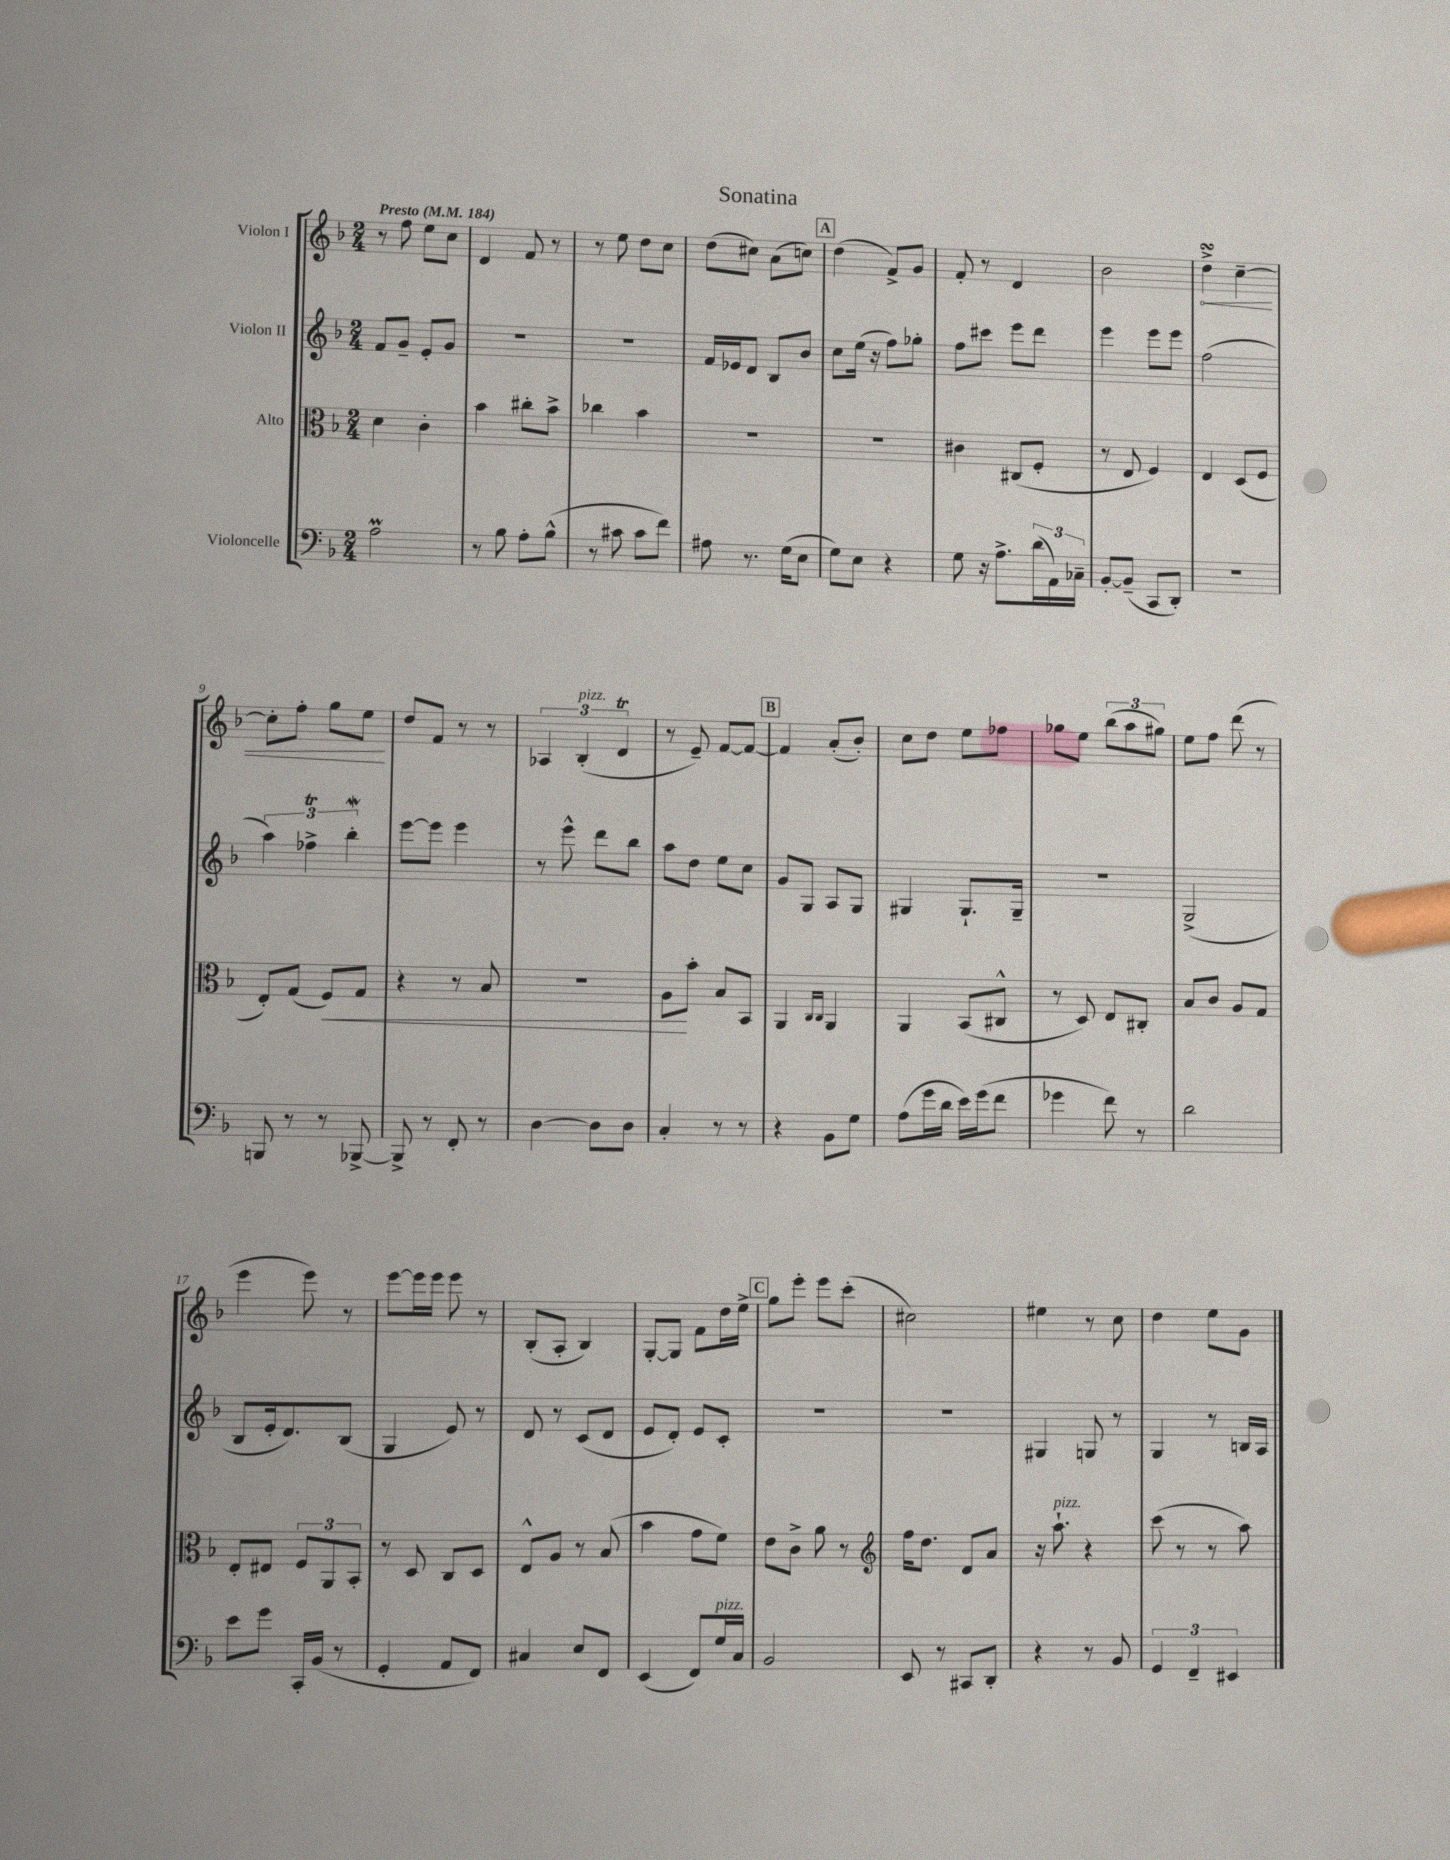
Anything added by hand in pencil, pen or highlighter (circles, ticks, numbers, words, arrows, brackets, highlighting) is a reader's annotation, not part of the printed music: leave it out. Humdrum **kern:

**kern	**kern	**kern	**kern
*staff4	*staff3	*staff2	*staff1
*clefF4	*clefC3	*clefG2	*clefG2
*k[b-]	*k[b-]	*k[b-]	*k[b-]
*M2/4	*M2/4	*M2/4	*M2/4
*MM184	*MM184	*MM184	*MM184
2A	4d	8f	8r
.	.	8g~	8ff
.	4c'	8e'	8ee
.	.	8g	8cc
=	=	=	=
8r	4b-	2r	4d
8B-	.	.	.
8A'	8cc#'	.	8f
(8B-^^	8b-^	.	8r
=	=	=	=
8r	4cc-	2r	8r
8c#	.	.	8ee
8c#	4b-	.	8dd
8f)	.	.	8cc
=	=	=	=
8A#	2r	16f	(8dd
.	.	16e-	.
8.r	.	8d	8cc#)
.	.	8B-	(8a
(16G	.	.	.
8E	.	8b-	8cc)
=	=	=	=
8G)	2r	8cc	(4dd
8E	.	(16ee	.
.	.	16r	.
4r	.	8ff)	8f^)
.	.	8gg-'	8g
=	=	=	=
8G	4c#	8ff	8f'
16r	.	8ccc#	8r
8.A^	.	.	.
.	(8C#	8eee	4d
(24d	8F'	8ddd	.
24AA)	.	.	.
24C-~	.	.	.
=	=	=	=
[8BB-'	8r	4eee	2b-
(8BB-~]	8E	.	.
8CC	4F)	8eee	.
8DD')	.	8eee	.
=	=	=	=
2r	4E	(2ff	4dd^
.	(8D	.	[4cc~
.	8F	.	.
=	=	=	=
8BBB	8E')	6aa)	8cc']
8r	(8G	.	8ff'
.	.	6ff-^	.
8r	8F)	.	8gg
.	.	6bb-'	.
[8BBB-^	8G	.	8ee
=	=	=	=
8BBB-^]	4r	[8eee	8dd
8r	.	8eee]	8f
8FF'	8r	4eee	8r
8r	8B-	.	8r
=	=	=	=
[4D	2r	8r	6A-
.	.	8eee^^	.
.	.	.	(6B-'
8D]	.	8ddd	.
.	.	.	6d
8D	.	8bb-	.
=	=	=	=
4C'	8A	8aa	8r
.	8b-'	8dd	8e~)
8r	8B-	8ee	[8f
8r	8BB-	8cc	8f_
=	=	=	=
4r	4AA	8g	4f]
.	.	8G	.
.	16qqC	.	.
.	16qqC	.	.
8BB-	4AA	8A	(8a'
8G	.	8G	8b-')
=	=	=	=
(8A	4AA	4G#	8cc
16g	.	.	8dd
16d	.	.	.
16e)	(8BB-	8.G#`	8ee
(16g	.	.	.
8f	8C#^^	.	8ff-
.	.	16G#~	.
=	=	=	=
4g-	8r	2r	8gg-
.	8D)	.	8ee
8f)	8E	.	(12bb-
.	.	.	12aa
8r	8C#'	.	.
.	.	.	12gg#)
=	=	=	=
2d	8B-	(2G^	8ee
.	8c	.	8ff
.	8A	.	(8ddd
.	8G	.	8r
=	=	=	=
8e	8E'	8B-	4eee
8g	8E#	16e'	.
.	.	8.d)	.
16CC'	12F	.	8eee)
(16BB-	.	.	.
.	12AA	.	.
8r	.	(8B-	8r
.	12BB-'	.	.
=	=	=	=
4GG'	8r	4G	[8eee
.	8D	.	16eee]
.	.	.	16eee
8AA	8C	8e)	8eee
8FF)	8D	8r	8r
=	=	=	=
4C#	8E^^	8d	(8B-'
.	8A	8r	8A'
8E	8r	(8c	4B-)
8FF	(8B-	8d	.
=	=	=	=
(4EE	4b-	8e	[8G'
.	.	8d')	8G]
8FF)	8g	8e	8f
16G	8f)	8c'	16dd
16C	.	.	16ee^
=	=	=	=
2BB-	8e	2r	8gg
.	8c^	.	8eee'
.	8a	.	8eee
.	8r	.	(8ccc'
=	=	=	=
*	*clefG2	*	*
8EE	16ff	2r	2cc#)
.	8.dd	.	.
8r	.	.	.
8CC#	8d	.	.
8DD'	8a	.	.
=	=	=	=
4r	16r	4G#	4ee#
.	8.aa`	.	.
8r	4r	8G	8r
8BB-	.	8r	8cc
=	=	=	=
6GG	(8ccc	4G	4dd
.	8r	.	.
6FF~	.	.	.
.	8r	8r	8ee
6EE#	.	.	.
.	8aa)	16B	8g
.	.	16A	.
==	==	==	==
*-	*-	*-	*-
